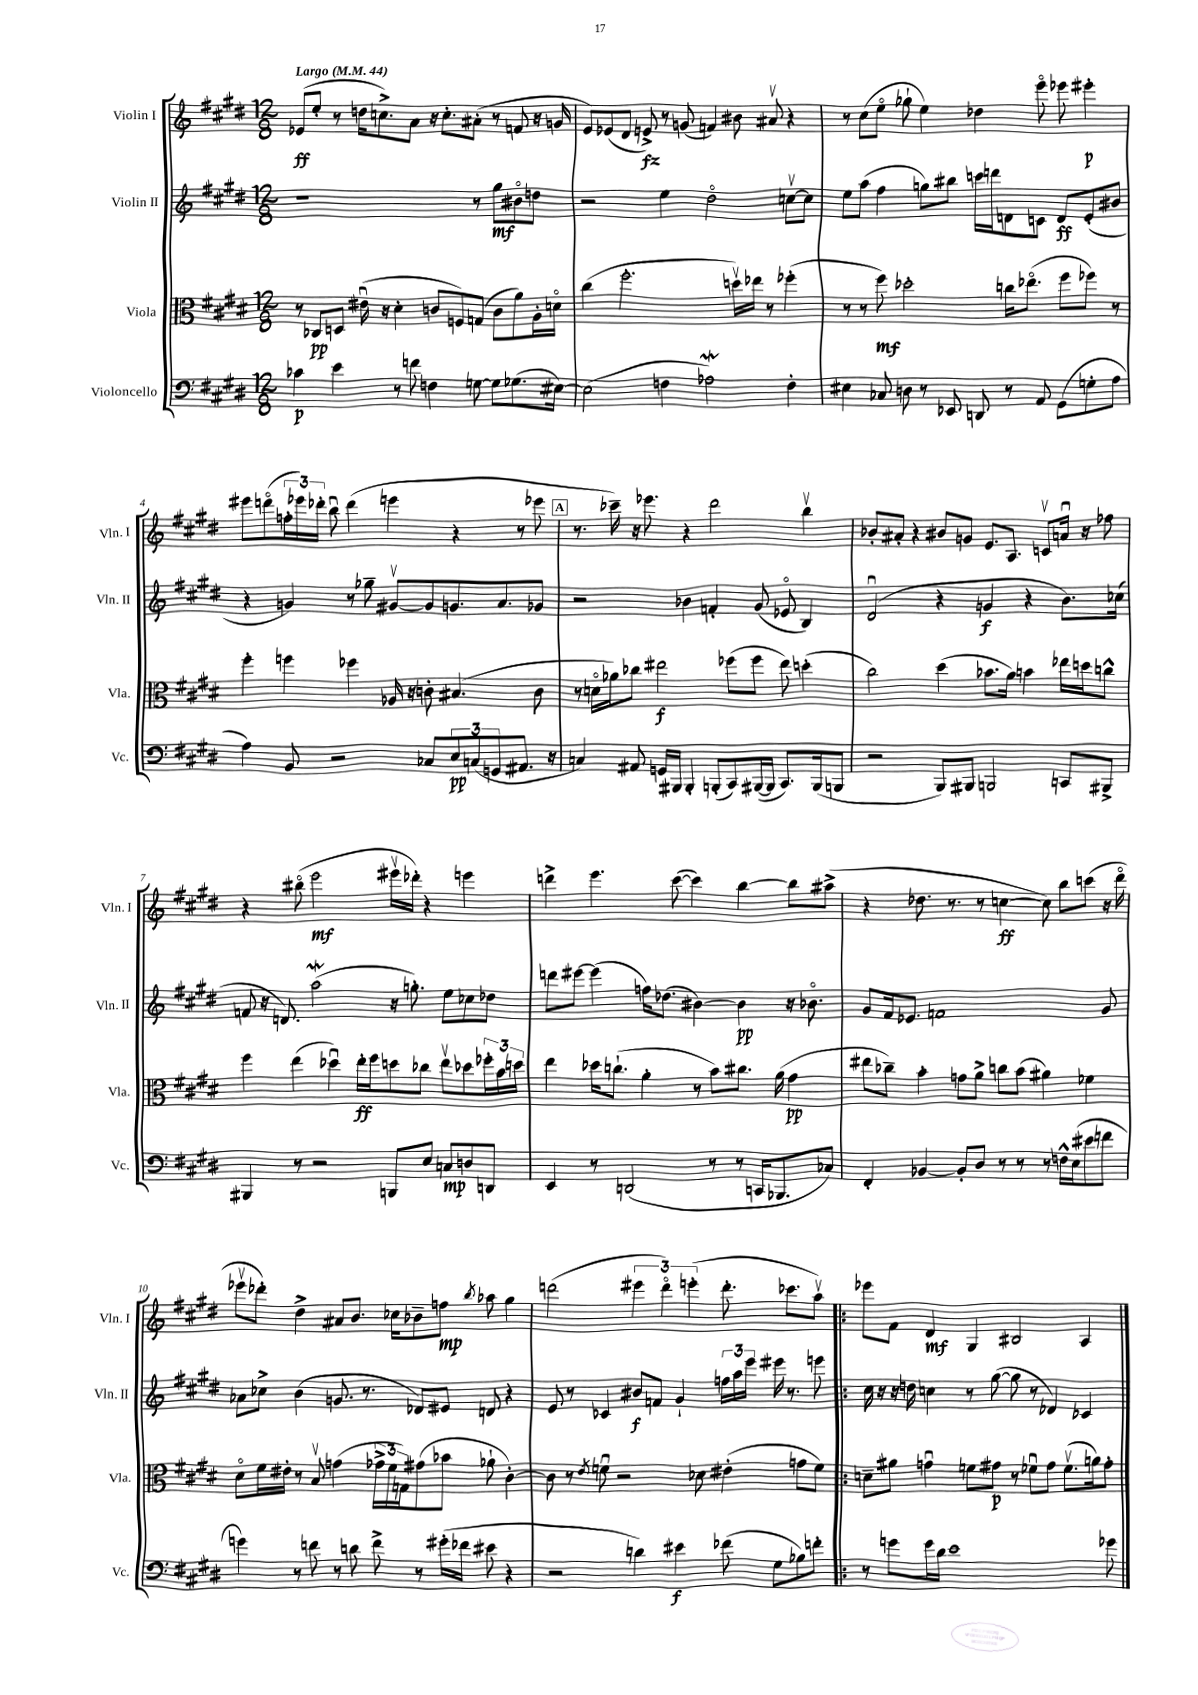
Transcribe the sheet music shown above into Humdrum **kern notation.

**kern	**kern	**kern	**kern
*staff4	*staff3	*staff2	*staff1
*clefF4	*clefC3	*clefG2	*clefG2
*k[f#c#g#d#]	*k[f#c#g#d#]	*k[f#c#g#d#]	*k[f#c#g#d#]
*M12/8	*M12/8	*M12/8	*M12/8
*MM44	*MM44	*MM44	*MM44
4c-\	8r	1r	(8e-/L
.	8C-/L	.	8ee'/J
4e\	8D/J	.	8r
.	(16e#u\	.	16dd\LK
.	16r	.	8.cc^\)
8r	4d#'\	.	.
8f\	.	.	8a\J
4F\	8c/L	.	16r
.	.	.	8.cc'\L
.	8F/)	.	.
[8G\	(8G/J	8r	(8a#'\J
8G\]L	8c\L	8gg#\L	8r
(8.G-\	8a\)	8b#o\	8f/
.	16A'\L	8dd\J	16r
[16E#\Jk)	16do\JJ	.	16g/
=	=	=	=
(2E#\]	(4cc#\	2r	8e/L)
.	.	.	(8e-/
.	2.ff#'\	.	8d#/J
.	.	.	8e^/)
4F\	.	4ee\	8r
.	.	.	(8g/
2A-\)	.	2dd#o\	4f/)
.	16ddv\LL)	.	8b#\
.	16ee-\JJ	.	.
.	8r	.	8a#v/
4F'\	(4ff-'\	[8ccv\L	4r
.	.	8cc\]J	.
=	=	=	=
4E#\	8r	8ee\L	8r
.	8r	(8aa\J	(8cc#\L
8C-/	8ff#\)	4ff#\	8eeo\J
8D\	2dd-'\	.	8gg-`\
8r	.	8gg\L)	4ee\)
8EE-/	.	8bb#\J	.
8DD/	.	16ccc\LL	4dd-\
.	.	16ddd\J	.
8r	16cc\LK	8d\	.
.	(8.ee-o\J	.	.
8AA/	.	8c\J	8eeeo\
(8GG#\L	8ff#\L	8d/L	8eee-\
8G'\	8ff-\J)	(8e'/	4eee#'\
8A\J	8r	8b#/J	.
=	=	=	=
4A\)	4ff#'\	4r	8eee#\L
.	.	.	(8dddo\
8BB/	4ff\	4g/)	24ff'\L
.	.	.	24eee-\)
.	.	.	24ddd-'\JJ
2r	.	.	8bbu\
.	4ff-\	8r	(4ddd-\
.	.	8gg-~\	.
.	16A-/	[8g#v/L	4eee\
.	16r	.	.
8C-/L	8c'\	8g#/]	.
12E/	(4.B#/	8.g/	4r
(12C/	.	.	.
12GG/	.	.	.
.	.	8.a/	.
8.AA#/J	.	.	8r
.	8c\	8g-/J	8eee-\
16r	.	.	.
=	=	=	=
4C/)	8r	2r	8.r
.	16do\LL	.	.
.	16a-\J)	.	16ccc-~\)
8AA#/	8cc-\J	.	16r
.	.	.	8.eee-\
16GG/LL	2ee#\	.	.
16BBB#/JJ	.	.	.
4BBB#'/	.	4b-\	4r
(8BBB'/L	.	4f'/	2ddd#\
8CC#/)	(8ff-\L	.	.
([16BBB#/L	8ff-\J	(8g#/	.
16BBB#/]JJ	.	.	.
8.CC#/L)	8ee#\)	8e-o/	.
.	(4dd'\	4B/)	4bbv\
(16BBB#/k	.	.	.
8BBB/J	.	.	.
=	=	=	=
2r	2cc#\)	(2d#u/	8b-'/L
.	.	.	8a#'/J
.	.	.	4r
8BBB/L)	(4dd#\	4r	8b#/L
8BBB#/J	.	.	8g/J
2BBB/	8.b-\L	4g/	8.e/L
.	16a\Jk)	.	8.A/J
.	4b\	4r	.
.	.	.	8cv/L
8CC/L	16ee-\LL	8.b\L)	16au/Jk
.	16dd\J	.	16r
8BBB#^/J	8cc^^\J	.	8ff-\
.	.	(16cc-\Jk	.
=	=	=	=
4BBB#/	4ff#\	8f/	4r
.	.	16r	.
.	.	8.d/)	.
8r	(4ee\	.	(8bb#o\
2r	.	(2aa\	2eee\
.	4dd-u\)	.	.
.	16ee'\LL	.	.
.	16ff#\J	.	.
8BBB/L	8dd\	16r	16eee#v\LL
.	.	8.gg'\)	16ddd-'\JJ)
8E/J	8cc-\J	.	4r
8C/L	8eev\L	8ee\L	.
8D/	8dd-\	8cc-\	4eee\
8DD/J	24ff-'\L	8dd-\J	.
.	24b\	.	.
.	24dd\JJ	.	.
=	=	=	=
4EE/	4ee\	8ddd\L	4ddd^\
.	.	[8eee#\J	.
8r	16dd-\LK	(4eee#\]	4.eee\
.	(8.cc`\J	.	.
(2DD/	.	.	.
.	4a'\	16ff\LK)	.
.	.	(8.dd-\J	.
.	.	.	([8ccc#\
.	8r	[4b#\)	4ccc#\])
8r	8b\L)	.	.
8r	8.cc#\J	4b#\]	[4bb\
16CC/LK	.	.	.
8.BBB-/	(16a\	.	.
.	4g#\	16r	8bb\]L
.	.	8.b-o\	.
8C-/J)	.	.	(8aa#^\J
=	=	=	=
4FF#'/	8ee#\L	8g#/L	4r
.	8cc-~\J)	16f#/k	.
.	.	8.e-/J	.
[4BB-/	4b'\	.	8.dd-\
.	.	1f	.
.	.	.	8.r
8BB-'/]L	8g\L	.	.
8D#/J	8a^\J	.	8r
8r	8cc\L	.	[4cc\
8r	(8b\J	.	.
8r	4a#\)	.	8cc\])
16F^^\LL	.	.	8bb\L
(16E\J	.	.	.
8e#\	4f-\	.	(8ccc\J
8f\J	.	8g#/	16r
.	.	.	16ddd#o\
=	=	=	=
4g\)	8d#o\L	8a-\L	8eee-v\L
.	16f#\L	8cc-^\J	8ddd-'\J)
.	16e#'\JJ	.	.
8r	8r	(4b\	4dd#^\
8f\	8Bv/	.	.
8r	(4g\	8.g/	8a#/L
8d\	.	.	8.b/J
.	.	8.r	.
8f^\	24g-^\LL	.	.
.	24f#\	.	.
.	.	.	16cc-\LK
.	24G\J)	.	.
8r	(8g#\	8d-/L)	8b-~\
(16g#'\LL	8b-\J	8e#/J	8ff\J
16f-\JJ	.	.	.
.	.	.	8qbb/
8e#\	8a-`\	8d/	8aa-\
4r	[4c#'\)	4r	4gg#\
=	=	=	=
2r	8c#\]	8e/	(2ddd\
.	8r	8r	.
.	8qe/	.	.
.	8fu\	4c-/	.
.	2r	.	.
4d\)	.	8b#/L	6eee#\
.	.	8f/J	.
.	.	.	6dddo\)
4e#\	.	4g#`/	.
.	.	.	(6eee'\
.	8d-\	.	.
(8f-\	(4e#'\	24ff\LL	8.ddd'\
.	.	24aa\	.
.	.	24eee\JJ	.
8G#\L	.	16eee#\	.
.	.	8.r	8.ccc-\L
8B-\)	8g\L	.	.
8f'\J	8f\J)	8eee\	8aav\J)
=!|:	=!|:	=!|:	=!|:
8r	8d~\L	16cc#\	8eee-\L
.	.	16r	.
8g\L	8a#\J	16r	8f#\J
.	.	16dd\	.
16g\L	4gu\	4cc\	4d#/
16d#\JJ	.	.	.
1e	.	.	.
.	8f\L	8r	4G#/
.	8g#\J	([8gg#\	.
.	8r	8gg#\]	2B#/
.	8f-u\L	8r	.
.	8g#\J	4d-/)	.
.	(8.f-v\L	.	.
.	.	4c-/	4A/
.	16a\k)	.	.
8g-\	8g#'\J	.	.
==	==	==	==
*-	*-	*-	*-
